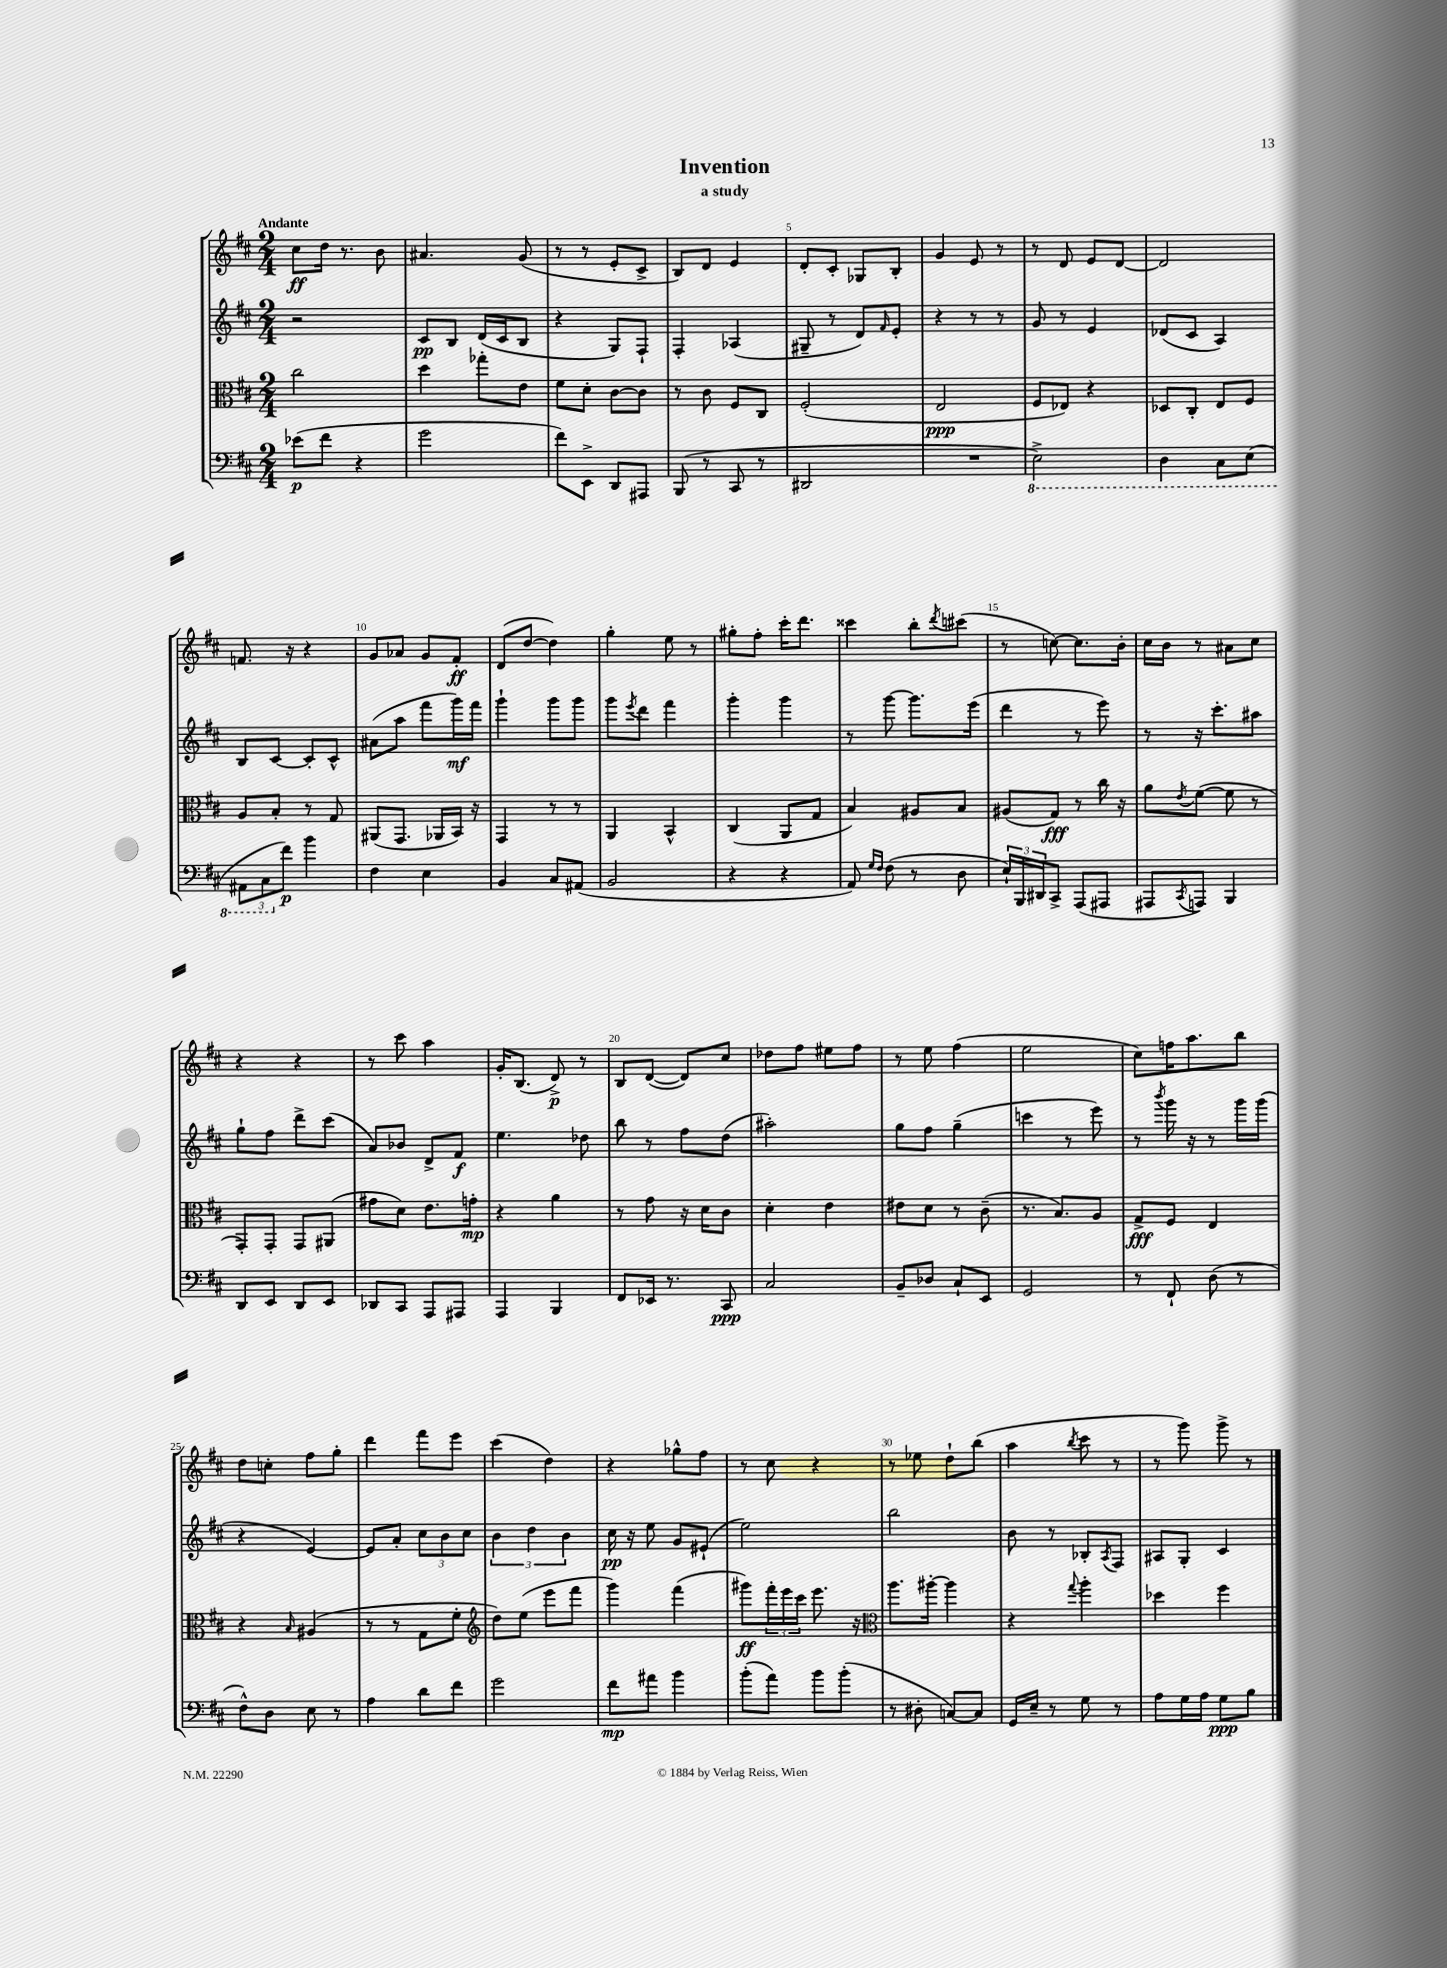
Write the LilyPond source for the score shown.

\header { title = "Invention" subtitle = "a study" }
<<
\new StaffGroup <<
\new Staff = "s0" {
    \clef treble \key d \major \numericTimeSignature \time 2/4 \tempo "Andante"
    cis''8\ff d''16 r8. b'8 |
    ais'4. g'8( |
    r8 r8 e'8-. cis'8-> |
    b8) d'8 e'4 |
    d'8-. cis'8-. ges8 b8-. |
    g'4 e'8 r8 |
    r8 d'8 e'8 d'8~ |
    d'2 |
    f'8. r16 r4 |
    g'8 aes'8 g'8 fis'8-.\ff |
    d'8( d''8~ d''4) |
    g''4-. e''8 r8 |
    gis''8-. fis''8-. cis'''16-. d'''8. |
    cisis'''4 b''8-. \acciaccatura { d'''8 } cis'''8( |
    r8 c''8~) c''8. b'16-. |
    cis''16 b'16 r8 ais'8 cis''8 |
    r4 r4 |
    r8 cis'''8 a''4 |
    g'16-. b8.( d'8->\p) r8 |
    b8 d'8~( d'8) cis''8 |
    des''8 fis''8 eis''8 fis''8 |
    r8 e''8 fis''4( |
    e''2 |
    cis''8) f''16 a''8. b''8 |
    d''8 c''8-. fis''8 g''8-. |
    d'''4 fis'''8 e'''8 |
    cis'''4( d''4) |
    r4 ges''8-^ fis''8 |
    r8 cis''8 r4 |
    r8 ees''8 d''8-! b''8( |
    a''4 \acciaccatura { b''8 } cis'''8 r8 |
    r8 g'''8) g'''8-> r8 \bar "|." |
}
\new Staff = "s1" {
    \clef treble \key d \major \numericTimeSignature \time 2/4
    r2 |
    cis'8\pp b8 d'16( cis'16 b8 |
    r4 g8) fis8-! |
    fis4-. aes4( |
    gis8-- r8 d'8) \grace { fis'16 } e'8-. |
    r4 r8 r8 |
    g'8 r8 e'4 |
    des'8( cis'8 a4) |
    b8 cis'8~ cis'8-. cis'8-^ |
    ais'8( a''8 fis'''8 g'''16\mf) fis'''16 |
    g'''4-! g'''8 g'''8 |
    g'''8 \acciaccatura { e'''8 } d'''8 fis'''4 |
    g'''4-. g'''4 |
    r8 g'''8~ g'''8. e'''16( |
    d'''4 r8 e'''8) |
    r8 r16 cis'''8.-. ais''8 |
    g''8-! fis''8 d'''8-> cis'''8( |
    a'8) bes'8 d'8-> fis'8\f |
    e''4. des''8 |
    b''8 r8 fis''8 d''8( |
    ais''2-.) |
    g''8 fis''8 g''4--( |
    c'''4 r8 e'''8) |
    r8 \acciaccatura { b'''8 } g'''16 r16 r8 g'''16 g'''16( |
    r4 e'4~) |
    e'8 a'8-. \tuplet 3/2 { cis''8 b'8 cis''8 } |
    \tuplet 3/2 { b'4 d''4 b'4 } |
    cis''16\pp r16 e''8 g'8 eis'8-!( |
    e''2) |
    b''2 |
    b'8 r8 bes8-. \acciaccatura { a8 } fis8 |
    ais8 g8-. cis'4 \bar "|." |
}
\new Staff = "s2" {
    \clef alto \key d \major \numericTimeSignature \time 2/4
    cis''2 |
    d''4 ges''8-. e'8 |
    fis'8 d'8-. cis'8~ cis'8 |
    r8 cis'8 fis8 cis8 |
    fis2-.( |
    e2\ppp |
    fis8 ees8) r4 |
    des8 cis8-. e8 fis8 |
    a8 b8-. r8 g8 |
    ais,8( g,8. aes,16 b,16) r16 |
    g,4 r8 r8 |
    a,4 b,4-^ |
    cis4( a,8 g8 |
    b4) ais8 b8 |
    ais8( g8\fff) r8 cis''16 r16 |
    a'8 \acciaccatura { e'8 } fis'8~( fis'8 r8 |
    g,8-.) g,8-. g,8 ais,8( |
    gis'8 d'8) e'8. g'16-.\mp |
    r4 a'4 |
    r8 g'8 r16 d'16 cis'8 |
    d'4-. e'4 |
    eis'8 d'8 r8 cis'8--( |
    r8. b8.) a8 |
    g8->\fff fis8 e4 |
    r4 \grace { b16 } ais4( |
    r8 r8 g8 fis'8-. |
    \clef treble d''8) e''8( e'''8 fis'''8 |
    g'''4) fis'''4( |
    gis'''8\ff) \tuplet 3/2 { fis'''16-. e'''16 cis'''16 } e'''8. r16 |
    \clef alto a''8. ais''16~-. ais''4 |
    r4 \appoggiatura { g''8 } a''4-. |
    des''4 fis''4 \bar "|." |
}
\new Staff = "s3" {
    \clef bass \key d \major \numericTimeSignature \time 2/4
    ees'8\p( fis'8 r4 |
    g'2 |
    fis'8) e,8-> d,8 ais,,8 |
    b,,8( r8 cis,8 r8 |
    dis,2 |
    R2 |
    \ottava #-1 e,2->) |
    d,4 cis,8 e,8( |
    \tuplet 3/2 { ais,,8 cis,8 \ottava #0 fis'8\p) } b'4 |
    fis4 e4 |
    b,4 cis8 ais,8( |
    b,2 |
    r4 r4 |
    a,8) \grace { g16 fis16 } fis8( r8 d8 |
    \tuplet 3/2 { e16-!) b,,16 dis,16 } cis,8-> a,,8( ais,,8 |
    ais,,8 \acciaccatura { cis,8 } a,,8) b,,4 |
    d,8 e,8 d,8 e,8 |
    des,8 cis,8 a,,8 ais,,8 |
    a,,4 b,,4 |
    fis,8 ees,16 r8. cis,8\ppp |
    cis2 |
    b,8-- des8 cis8-! e,8 |
    g,2 |
    r8 fis,8-! d8( r8 |
    fis8-^) d8 e8 r8 |
    a4 d'8 fis'8 |
    g'2 |
    fis'8\mp ais'8 b'4 |
    b'8-.( a'8) b'8 b'8-.( |
    r8 dis8-. c8~) c8 |
    g,16 e16-- r8 g8 r8 |
    a8 g16 a16 g8\ppp b8 \bar "|." |
}
>>
>>
\layout { \context { \Score \override BarNumber.break-visibility = ##(#f #t #t) barNumberVisibility = #(every-nth-bar-number-visible 5) } }
